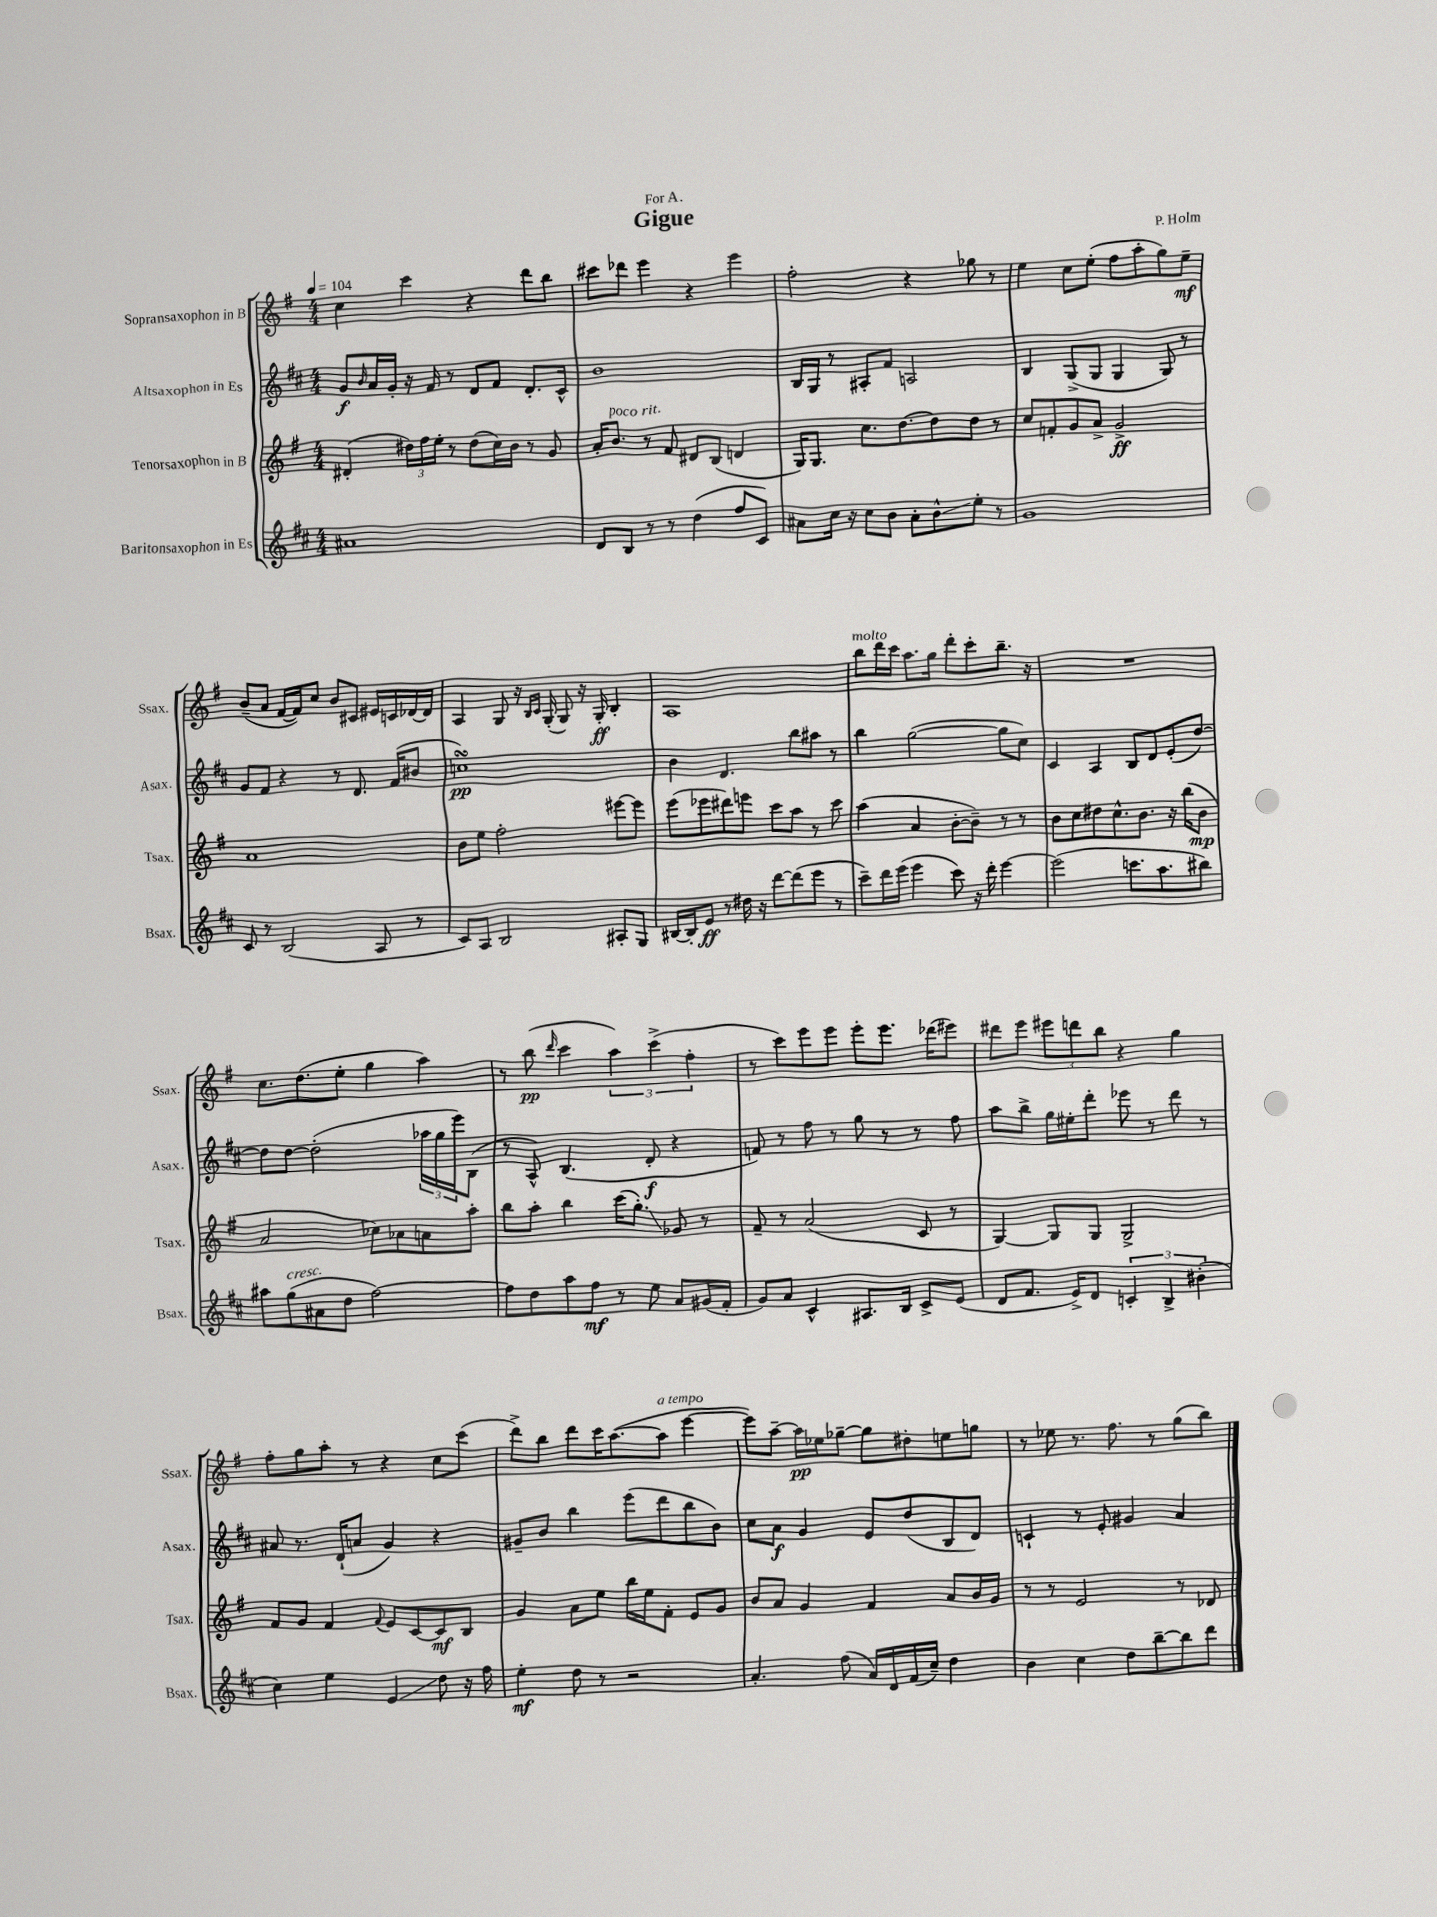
\header { title = "Gigue" composer = "P. Holm" dedication = "For A." }
<<
\new StaffGroup <<
\new Staff = "s0" \with { instrumentName = "Sopransaxophon in B" shortInstrumentName = "Ssax." } {
    \clef treble \key g \major \numericTimeSignature \time 4/4 \tempo 4 = 104
    c''4 c'''4 r4 d'''8 b''8 |
    cis'''8 des'''8 e'''4 r4 e'''4 |
    fis''2-. r4 ges''8 r8 |
    e''4 c''8 e''8-.( fis''8 a''8-. g''8) e''8--\mf |
    b'8--( a'8 fis'16~ fis'16) c''8 b'8 cis'8 eis'16 c'16 des'16~ des'16 |
    a4 g8 r16 \grace { b16 c'16 } g16-.( g8) r16 g16-.\ff b4-. |
    a1 |
    b''8^\markup { \italic "molto" } d'''16 c'''16 a''8. g''16 d'''8-. c'''8-. b''8.-- r16 |
    R1 |
    c''8. d''8.( e''8-. g''4 a''4) |
    r8 b''8\pp( \grace { d'''16 } c'''4 \tuplet 3/2 { a''4) c'''4->( fis''4-. } |
    r8 c'''8) e'''8 e'''8 e'''8-. e'''8. des'''16( eis'''8) |
    dis'''8 e'''8 \tuplet 3/2 { eis'''8 d'''8 b''8 } r4 g''4 |
    fis''8-. g''8 a''8-. r8 r4 c''8 c'''8( |
    d'''8->) b''8 d'''8 c'''16 a''8.~( a''8^\markup { \italic "a tempo" } e'''4~ |
    e'''8) a''8~-- a''16\pp ees''16 ges''8~-- ges''8 dis''8-. e''8 g''8 |
    r8 ees''8 r8. fis''8. r8 g''8( b''8) \bar "|." |
}
\new Staff = "s1" \with { instrumentName = "Altsaxophon in Es" shortInstrumentName = "Asax." } {
    \clef treble \key d \major \numericTimeSignature \time 4/4
    g'8\f \grace { b'16 } a'16 g'16-. r16 fis'16 r8 d'8 fis'8 d'8.-. cis'16-^ |
    b'1 |
    b16 g16 r8 ais8-. fis'8 a2 |
    b4 g8->( g8 g4 g8) r8 |
    g'8 fis'8 r4 r8 d'8. fis'16( bis'8 |
    c''1\turn\pp) |
    b'4 d'4. b''8 ais''8 r8 |
    b''4 g''2~( g''8 cis''8) |
    cis'4 a4 b8 d'8 e'8-.( d''8~) |
    d''8 d''8~ d''2-.( \tuplet 3/2 { aes''16 g''16 e'''16) } b8( |
    r8 a8-^) b4.( d'8-.\f r4 |
    f'8) r8 fis''8 r8 g''8 r8 r8 fis''8 |
    a''8 b''8-> g''16 eis''16-. d'''8-. ees'''8 r8 d'''8 r8 |
    ais'8 r8. d'16-!( a'8 g'4) r4 |
    gis'8-- b'8 b''4 e'''8( d'''8 b''8 b'8) |
    cis''8 a'8\f g'4 e'8 d''8( b8 d'8) |
    c'4-! r8 e'8-. gis'4 a'4 \bar "|." |
}
\new Staff = "s2" \with { instrumentName = "Tenorsaxophon in B" shortInstrumentName = "Tsax." } {
    \clef treble \key g \major \numericTimeSignature \time 4/4
    dis'4-.( \tuplet 3/2 { dis''16) fis''16 e''16-. } r8 dis''8( c''16) b'16 r8 g'8 |
    a'16-. b'8.^\markup { \italic "poco rit." } r8 fis'8 dis'8 b8( d'4 |
    g16) g8. c''8. d''8.~ d''8 d''8 r8 |
    c''8 f'8-. g'8 a'8-> g'2->\ff |
    a'1 |
    b'8 e''8 fis''2-. eis'''8~ eis'''8 |
    e'''8( ees'''8 dis'''8) e'''8 c'''8 a''8 r8 c'''8 |
    a''4( a'4 b'8~-. b'8--) r8 r8 |
    b'8 c''8 dis''8 c''8.-^ b'8. r16 b''16( b'8\mp |
    a'2 ces''8) aes'8 a'8 a''8-. |
    b''8 a''8-. b''4 c'''16( g''8.-.\glissando) ges'8 r8 |
    fis'8-- r8 a'2( c'8 r8 |
    g4~) g8 g8 g2-> |
    fis'8 g'8 fis'4 \appoggiatura { fis'8 } e'8 c'8~ c'8\mf b8 |
    g'4 a'8 e''8 b''16 e''16 fis'8-. e'8 g'8 |
    b'8 a'8 g'4 fis'4 a'8 b'16 g'16 |
    r8 r8 e'2 r8 des'8 \bar "|." |
}
\new Staff = "s3" \with { instrumentName = "Baritonsaxophon in Es" shortInstrumentName = "Bsax." } {
    \clef treble \key d \major \numericTimeSignature \time 4/4
    ais'1 |
    d'8 b8 r8 r8 d''4( fis''8 cis'8) |
    ais'8 cis''16 r16 cis''8 b'8 ais'8-. b'8-^\glissando e''8-. r8 |
    g'1 |
    cis'8 r8 b2( a8 r8 |
    cis'8) a8 b2 ais8-. g8 |
    bis16~ bis16-. e'8\ff r8 dis''16 r16 d'''8~ d'''8( e'''8 r8 |
    cis'''8--) d'''16 e'''16( e'''4 cis'''8) r16 d'''16-. e'''4~ |
    e'''2( c'''8. a''8. bis''8) |
    ais''8 g''8^\markup { \italic "cresc." }( ais'8 d''8 fis''2~) |
    fis''8 d''8 a''8 fis''8\mf r8 e''8 a'8 gis'16( fis'16-. |
    g'8) a'8 cis'4-^ ais8. b16 cis'8-> e'8( |
    d'8 fis'8. e'16->) d'8 \tuplet 3/2 { c'4-. b4-> bis'4-.( } |
    cis''4) e''4 e'4\glissando d''8 r16 fis''16 |
    e''4-.\mf d''8 r8 r2 |
    a'4.-. fis''8( a'16) d'16 fis'16( cis''16--) d''4 |
    b'4 cis''4 d''8 b''8~-- b''8 d'''8 \bar "|." |
}
>>
>>
\layout { \context { \Score \remove "Bar_number_engraver" } }
